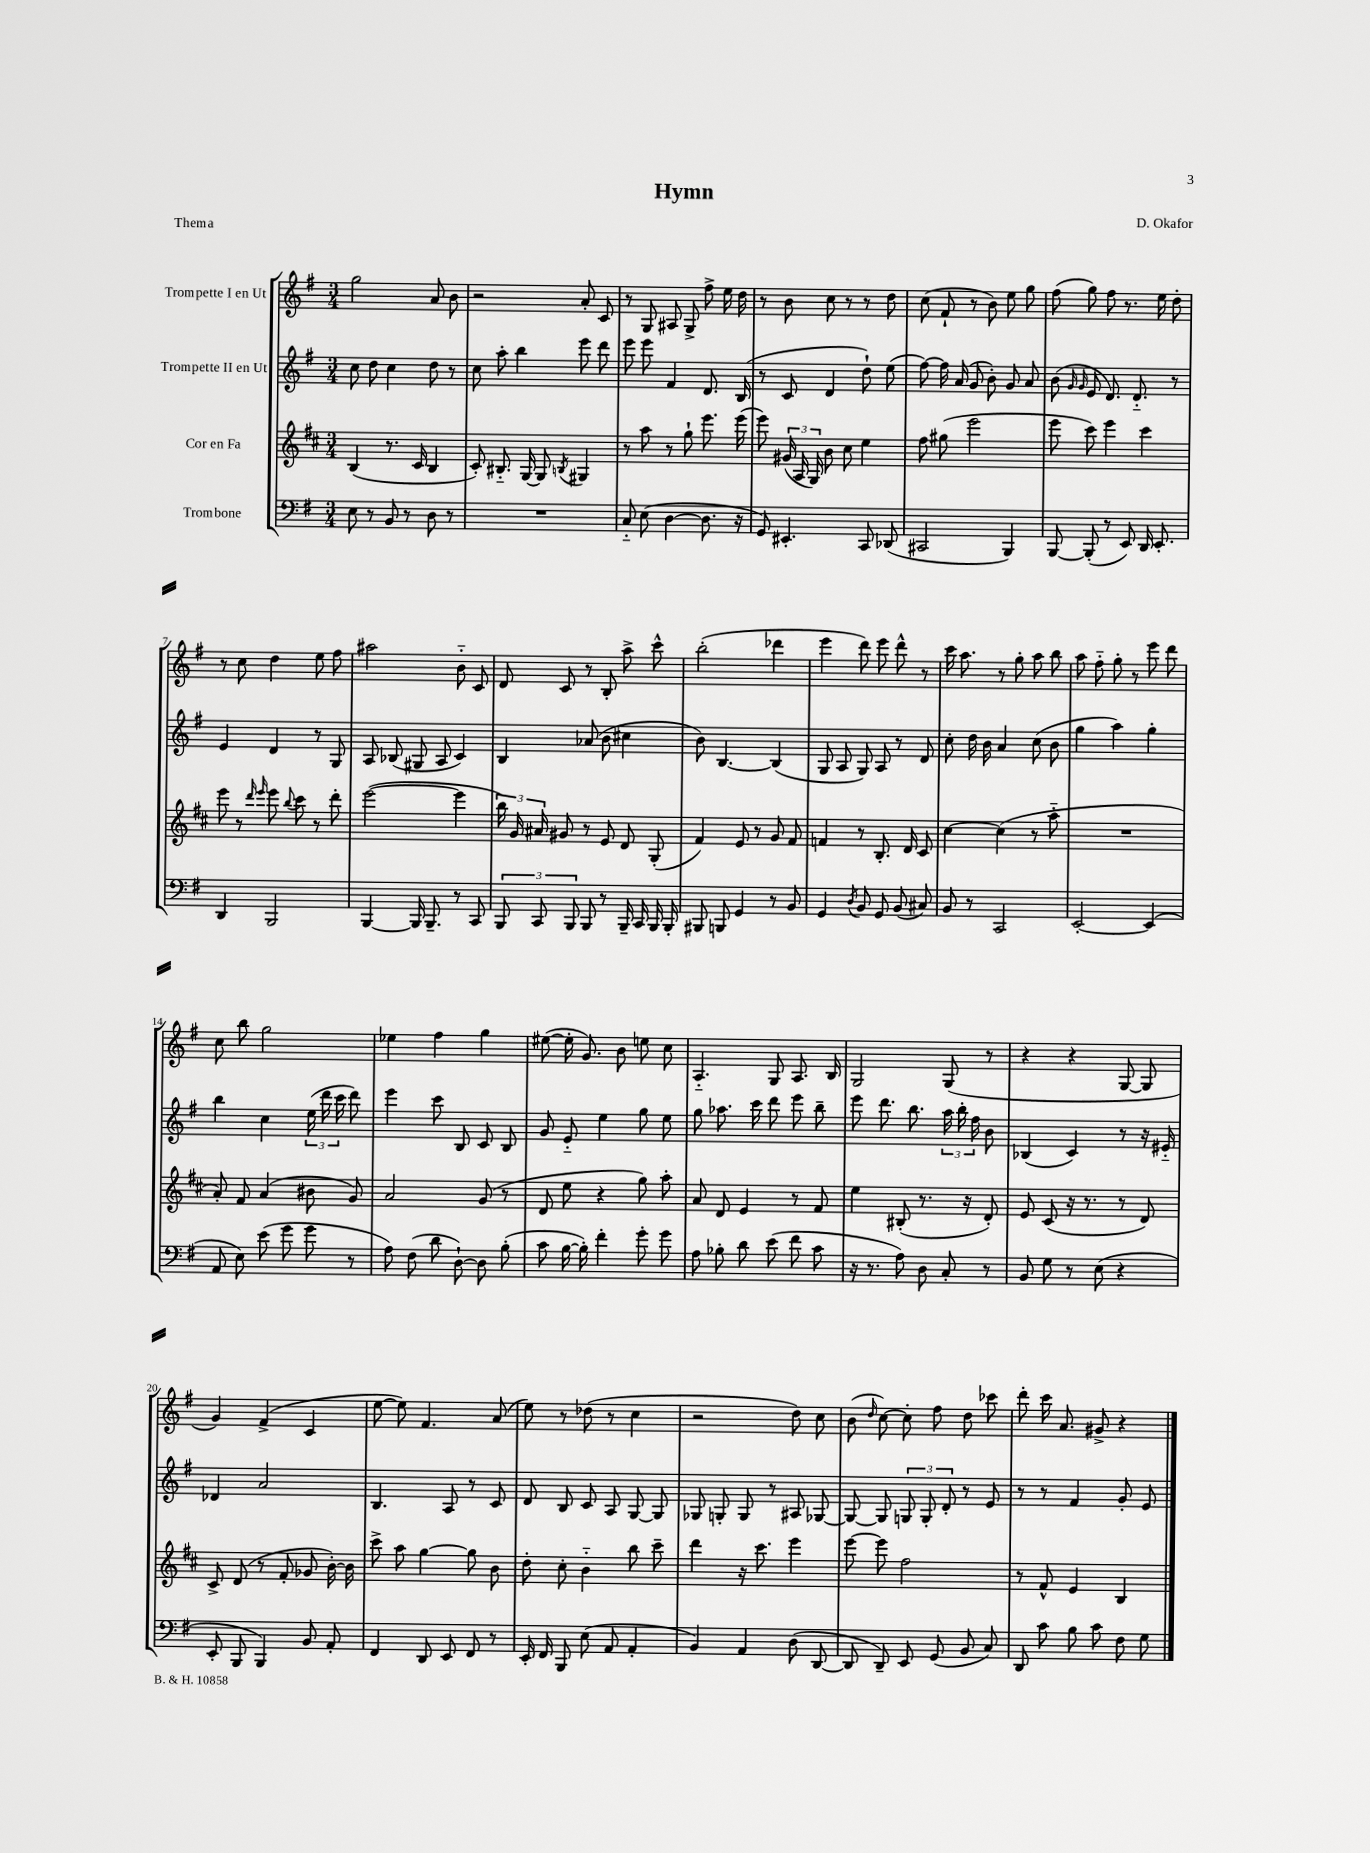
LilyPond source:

\header { title = "Hymn" composer = "D. Okafor" piece = "Thema" }
<<
\new StaffGroup <<
\new Staff = "s0" \with { instrumentName = "Trompette I en Ut" } {
    \clef treble \key g \major \numericTimeSignature \time 3/4
    \autoBeamOff g''2 a'8 b'8 |
    r2 a'8-. c'8 |
    r8 g8 ais8 g8-> fis''8-> e''16 d''16 |
    r8 b'8 c''8 r8 r8 d''8 |
    c''8( fis'8-! r8 b'8) e''8 g''8 |
    fis''8( g''8) fis''8 r8. e''16 d''8-. |
    r8 c''8 d''4 e''8 fis''8 |
    ais''2 b'8-_ c'8 |
    d'8 c'8 r8 b8-. a''8-> c'''8-^ |
    b''2-.( des'''4 |
    e'''4 d'''8) e'''8 d'''8-^ r8 |
    c'''16 a''8. r8 g''8-. a''8 b''8 |
    a''8 fis''8-_ g''8-. r8 e'''8 d'''8 |
    c''8 b''8 g''2 |
    ees''4 fis''4 g''4 |
    eis''8~( eis''16-. g'8.) b'8 e''8 c''8 |
    a4.-_ g8 a8. b16 |
    g2 g8( r8 |
    r4 r4 g8~ g8 |
    g'4) fis'4->( c'4 |
    e''8~ e''8) fis'4. a'8( |
    e''8) r8 des''8( r8 c''4 |
    r2 d''8) c''8 |
    b'8( \grace { d''16 } c''8~) c''8-. fis''8 d''8 ces'''8 |
    d'''8-. c'''16 a'8. gis'8-> r4 \bar "|." |
}
\new Staff = "s1" \with { instrumentName = "Trompette II en Ut" } {
    \clef treble \key g \major \numericTimeSignature \time 3/4
    \autoBeamOff c''8 d''8 c''4 d''8 r8 |
    c''8 a''8-. b''4 e'''8 d'''8 |
    e'''8 e'''8 fis'4 d'8. b16( |
    r8 c'8 d'4 d''8-!) e''8( |
    fis''8~) fis''16 a'16( g'8 b'8-.) g'8 a'8 |
    b'8( \grace { g'16 g'16 } e'8 d'8.) d'8.-_ r8 |
    e'4 d'4 r8 g8 |
    a8 bes8( gis8 a8 c'4) |
    b4 aes'8( b'8 cis''4 |
    b'8) b4.~ b4( |
    g8 a8 g8) a8 r8 d'8 |
    c''8-. d''16 b'16 a'4 c''8( b'8 |
    g''4 a''4) g''4-. |
    b''4 c''4 \tuplet 3/2 { e''16( d'''16 c'''16 } d'''8) |
    e'''4 c'''8 b8 c'8 b8 |
    g'8 e'8-_ e''4 g''8 e''8 |
    g''8 aes''8. c'''16 d'''8 e'''8 b''8-- |
    e'''8 d'''8. b''8. \tuplet 3/2 { a''16 b''16-. fis''16 } b'8 |
    bes4( c'4) r8 r16 eis'16-_ |
    des'4 a'2 |
    b4. a8 r8 c'8 |
    d'8 b8 c'8 a8 g8~ g8 |
    ges8 g8-. g8 r8 ais8 ges8~ |
    ges8~ ges8 \tuplet 3/2 { g8 g8-. d'8-. } r8 e'8 |
    r8 r8 fis'4 g'8-. e'8 \bar "|." |
}
\new Staff = "s2" \with { instrumentName = "Cor en Fa" } {
    \clef treble \key d \major \numericTimeSignature \time 3/4
    \autoBeamOff b4( r8. cis'16 b4 |
    cis'8-.) bis8.-_ g16~ g8 \acciaccatura { b8 } gis4 |
    r8 a''8 r8 g''8-! e'''8. e'''16( |
    e'''8) \tuplet 3/2 { gis'16( a16 g16) } b'8 cis''8 e''4 |
    fis''8 gis''8( e'''2 |
    e'''8 cis'''8) e'''4 cis'''4 |
    e'''8 r8 \grace { d'''16 e'''16 } e'''8 \appoggiatura { b''8 } cis'''8 r8 d'''8-. |
    e'''2~( e'''4 |
    \tuplet 3/2 { b''16) g'16 ais'16 } gis'8 r8 e'8 d'8 g8-.( |
    fis'4) e'8 r8 g'8 fis'8 |
    f'4 r8 b8.-. d'16 cis'8 |
    cis''4~ cis''4( r8 a''8-_ |
    R2. |
    a'8-.) fis'8 a'4( bis'8 g'8) |
    a'2 g'8( r8 |
    d'8 e''8 r4 g''8) a''8-. |
    a'8 d'8 e'4 r8 fis'8 |
    e''4 bis8-.( r8. r16 d'8-.) |
    e'8 cis'8( r16 r8. r8 d'8) |
    cis'8-> d'8( r8 fis'8-. ges'8 b'16~-.) b'16 |
    cis'''8-> a''8 g''4~ g''8 b'8 |
    d''8-. cis''8-. b'4-_ b''8 cis'''8-- |
    d'''4 r16 cis'''8. e'''4 |
    e'''8~ e'''8 fis''2 |
    r8 fis'8-^ e'4 b4 \bar "|." |
}
\new Staff = "s3" \with { instrumentName = "Trombone" } {
    \clef bass \key g \major \numericTimeSignature \time 3/4
    \autoBeamOff e8 r8 b,8 r8 d8 r8 |
    R2. |
    c8-_ e8( d4~ d8. r16 |
    g,8) eis,4.-. c,8 des,8( |
    cis,2 b,,4) |
    b,,8~ b,,8-.( r8 e,8) d,16 e,8.-. |
    d,4 b,,2 |
    b,,4~ b,,16 b,,8.-- r8 c,8 |
    \tuplet 3/2 { b,,8 c,8 b,,8 } b,,8 r8 b,,16-- c,16 b,,16 b,,16-. |
    bis,,8 b,,8 g,4 r8 b,8 |
    g,4 \acciaccatura { d8 } b,8 g,8 b,8( cis8) |
    b,8 r8 c,2 |
    e,2~-. e,4( |
    a,8 e8) e'8( g'8 g'8 r8 |
    a8) fis8( d'8 d8~-!) d8 b8-.( |
    c'8 b16~ b16-.) fis'4-. g'8-. g'8 |
    a8 bes8-. d'8 e'8( fis'8 c'8 |
    r16 r8. a8) d8 c8-. r8 |
    b,8 g8 r8 e8( r4 |
    e,8-. b,,8 b,,4) b,8 a,8-. |
    fis,4 d,8 e,8 fis,8 r8 |
    e,16-. fis,16 b,,8 e8( a,8 a,4-. |
    b,4) a,4 d8( d,8~ |
    d,8 d,8--) e,8 g,8( b,8 c8) |
    d,8 c'8 b8 c'8 fis8 g8 \bar "|." |
}
>>
>>
